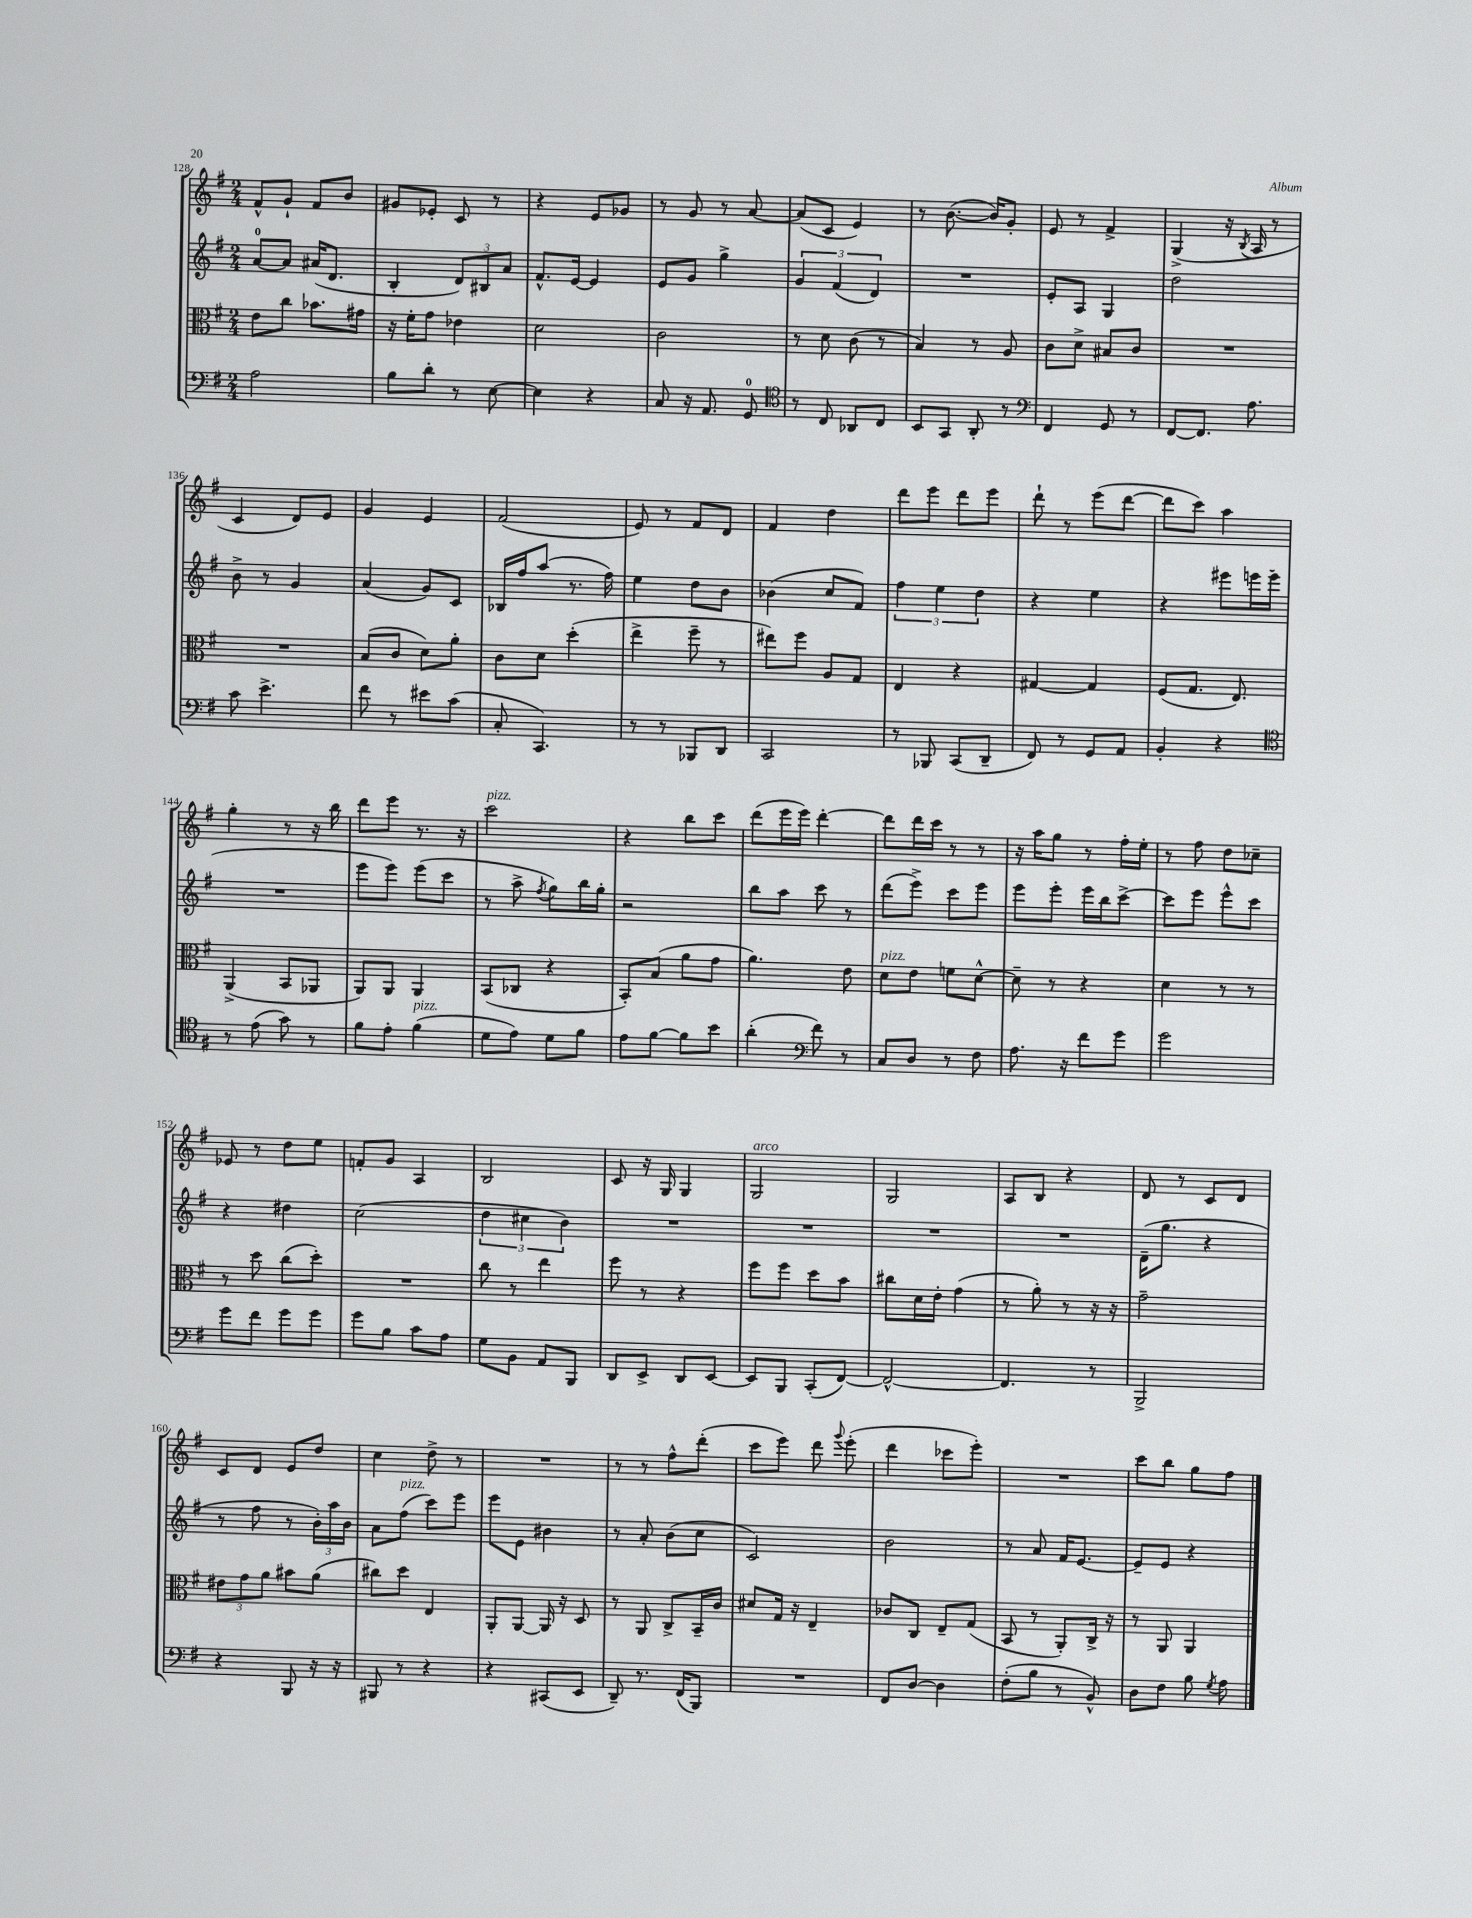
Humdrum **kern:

**kern	**kern	**kern	**kern
*staff4	*staff3	*staff2	*staff1
*clefF4	*clefC3	*clefG2	*clefG2
*k[f#]	*k[f#]	*k[f#]	*k[f#]
*M2/4	*M2/4	*M2/4	*M2/4
2A\	8e\L	[8a/L	8f#^^/L
.	8cc\J	8a/]J	8g`/J
.	8.b-\L	(16a#/LK	8f#/L
.	.	8.d/J	.
.	.	.	8b/J
.	16g#\Jk	.	.
=	=	=	=
8B\L	16r	4B'/	8g#/L
.	16f#'\LK	.	.
8d'\J	8g\J	.	8e-'/J
8r	4e-\	12d/L)	8c/
.	.	12B#/	.
[8E\	.	.	8r
.	.	12a/J	.
=	=	=	=
4E\]	2d\	8.f#^^/L	4r
.	.	[16e/Jk	.
4r	.	4e/]	8e/L
.	.	.	8g-/J
=	=	=	=
8C/	2c\	8e/L	8r
16r	.	8g/J	8g/
8.AA/	.	.	.
.	.	4gg^\	8r
8GG/	.	.	[8a/
=	=	=	=
*clefC4	*	*	*
8r	8r	6g/	(8a/]L
8C/	8d\	.	8c/J
.	.	(6f#/	.
8AA-/L	(8c\	.	4e/)
.	.	6d/)	.
8C/J	8r	.	.
=	=	=	=
8BB/L	4B/)	2r	8r
8GG/J	.	.	([8.b\
8AA'/	8r	.	.
.	.	.	16b/]LK)
8r	8A/	.	8g'/J
=	=	=	=
*clefF4	*	*	*
4FF#/	8c\L	8e'/L	8e/
.	8d^\J	8A/J	8r
8GG/	8B#/L	4G/	4f#^/
8r	8c/J	.	.
=	=	=	=
[8FF#/L	2r	2dd\	(4G^/
8.FF#/]J	.	.	.
.	.	.	16r
.	.	.	8qB/
8.A\	.	.	16A/
.	.	.	8r
=	=	=	=
8c\	2r	8b^\	4c/
4.e^\	.	8r	.
.	.	4g/	8d/L)
.	.	.	8e/J
=	=	=	=
8f#\	(8B/L	(4a/	4g/
8r	8c/J	.	.
8e#\L	8d\L)	8g/L)	4e/
(8c\J	8a'\J	8c/J	.
=	=	=	=
8C'/	8c\L	16B-/LL	(2f#/
.	.	16ff#/J	.
4.CC/)	8d\J	(8aa/J	.
.	(4dd'\	8.r	.
.	.	16ff#\)	.
=	=	=	=
8r	4ee^\	4ee\	8e/)
8r	.	.	8r
8BBB-/L	8ff#~\	8dd\L	8f#/L
8DD/J	8r	8b\J	8d/J
=	=	=	=
2CC/	8ee#\L)	(4b-\	4f#/
.	8ff#\J	.	.
.	8A/L	8cc/L	4dd\
.	8G/J	8f#/J)	.
=	=	=	=
8r	4E/	6ff#\	8ddd\L
8BBB-/	.	.	8eee\J
.	.	6ee\	.
(8CC/L	4r	.	8ddd\L
.	.	6dd\	.
8DD~/J	.	.	8eee\J
=	=	=	=
8FF#/)	[4G#/	4r	8ddd`\
8r	.	.	8r
8GG/L	4G#/]	4ee\	(8eee\L
8AA/J	.	.	[8ddd\J
=	=	=	=
4BB'/	(8F#/L	4r	8ddd\]L
.	8.G/J	.	8ccc\J)
4r	.	8eee#\L	4aa\
.	8.E/)	.	.
.	.	16eee\L	.
.	.	(16eee\JJ	.
=	=	=	=
*clefC4	*	*	*
8r	(4AA^/	2r	4gg'\
(8e\	.	.	.
8g\)	8BB/L	.	8r
8r	8AA-/J	.	16r
.	.	.	16bb\
=	=	=	=
8f#\L	8AA/L)	8eee\L	8ddd\L
8e'\J	8AA/J	8eee\J)	8eee\J
(4f#\	4AA/	(8eee\L	8.r
.	.	8ccc\J	.
.	.	.	16r
=	=	=	=
8d\L	(8BB/L	8r	2ccc\
8e\J)	8C-/J	8aa^\	.
.	.	8qff#/	.
8d\L	4r	8gg\L)	.
8f#\J	.	16bb\L	.
.	.	16gg'\JJ	.
=	=	=	=
8e\L	8BB'/L)	2r	4r
[8f#\J	(8B/J	.	.
8f#\]L	8a\L	.	8bb\L
8b\J	8g\J	.	8ccc\J
=	=	=	=
(4a'\	4.a\)	8bb\L	(8ddd\L
.	.	8aa\J	16eee\L
.	.	.	16eee\JJ)
*clefF4	*	*	*
8f#\)	.	8ccc\	[4ddd'\
8r	8e\	8r	.
=	=	=	=
8C/L	8d\L	(8ddd\L	8ddd\]L
8D/J	8e\J	8eee^\J)	16ddd\L
.	.	.	16ccc\JJ
8r	8f\L	8ccc\L	8r
8F#\	[8d^^\J	8eee\J	8r
=	=	=	=
8.A\	8d~\]	8eee\L	16r
.	.	.	16aa\LK
.	8r	8eee'\J	8gg\J
16r	.	.	.
8f#\L	4r	16eee\LL	8r
.	.	16bb\J	.
8g\J	.	[8ccc^\J	16ff#'\LL
.	.	.	16ee'\JJ
=	=	=	=
2g\	4d\	8ccc\]L	8r
.	.	8eee\J	8ff#\
.	8r	8eee^^\L	8dd\L
.	8r	8ccc\J	8cc-~\J
=	=	=	=
8g\L	8r	4r	8e-/
8f#\J	8dd\	.	8r
8g\L	(8cc\L	4dd#\	8dd\L
8g\J	8dd'\J)	.	8ee\J
=	=	=	=
8g\L	2r	(2cc\	8f'/L
8B\J	.	.	8g/J
8c\L	.	.	4A/
8A\J	.	.	.
=	=	=	=
8G\L	8cc\	6dd\	2B/
8BB\J	8r	.	.
.	.	6cc#\	.
8AA/L	4ee\	.	.
.	.	6b\)	.
8BBB/J	.	.	.
=	=	=	=
8DD/L	8ff#\	2r	8c/
8EE^/J	8r	.	16r
.	.	.	16G/
8DD/L	4r	.	4G/
[8EE/J	.	.	.
=	=	=	=
8EE/]L	8ff#\L	2r	2G/
8BBB/J	8ff#\J	.	.
(8CC'/L	8dd\L	.	.
[8FF#/J)	8b\J	.	.
=	=	=	=
2FF#^^/_	8cc#\L	2r	2G/
.	16d\L	.	.
.	16e'\JJ	.	.
.	(4g\	.	.
=	=	=	=
4.FF#/]	8r	2r	8A/L
.	8a'\)	.	8B/J
.	8r	.	4r
8r	16r	.	.
.	16r	.	.
=	=	=	=
2BBB^/	2g~\	(16d~\LK	8d/
.	.	8.gg\J	.
.	.	.	8r
.	.	4r	8c/L
.	.	.	8d/J
=	=	=	=
4r	12e#\L	8r	8c/L
.	12g\	.	.
.	.	8ff#\	8d/J
.	12a\J	.	.
8BBB/	8b#\L	8r	8e/L
16r	(8a\J	24b'\LL)	8dd/J
.	.	24aa\	.
16r	.	.	.
.	.	24b\JJ	.
=	=	=	=
8BBB#/	8cc#\L)	8a\L	4cc\
8r	8dd\J	(8ff#\J	.
4r	4E/	8ccc\L)	8dd^\
.	.	8eee\J	8r
=	=	=	=
4r	8AA'/L	8eee\L	2r
.	[8AA/J	8e\J	.
(8CC#/L	16AA/]	4b#\	.
.	16r	.	.
8EE/J	8D/	.	.
=	=	=	=
8DD~/)	8r	8r	8r
8.r	8AA/	8a'/	8r
.	8C^/L	(8b\L	8ff#^^\L
(16FF#/LK	.	.	.
8BBB/J)	16BB~/L	8cc\J	(8ddd'\J
.	16c/JJ	.	.
=	=	=	=
2r	8d#/L	2c/)	8ccc\L
.	16G/Jk	.	8eee\J)
.	16r	.	.
.	4E~/	.	8ddd\
.	.	.	8qqggg/
.	.	.	(8eee'\
=	=	=	=
8FF#/L	8c-/L	2b\	4ddd\
[8D/J	8C/J	.	.
4D\]	8E~/L	.	8ccc-\L
.	(8G/J	.	8eee'\J)
=	=	=	=
(8F#'\L	8BB/	8r	2r
8B\J	8r	8a/	.
8r	8AA'/L)	16f#/LK	.
.	.	[8.e/J	.
8BB^^/)	16C^/Jk	.	.
.	16r	.	.
=	=	=	=
8D\L	8r	8e~/]L	8ccc\L
8F#\J	8AA/	8e/J	8bb\J
8B\	4AA/	4r	8gg\L
8qG/	.	.	.
8A\	.	.	8ff#\J
==	==	==	==
*-	*-	*-	*-
